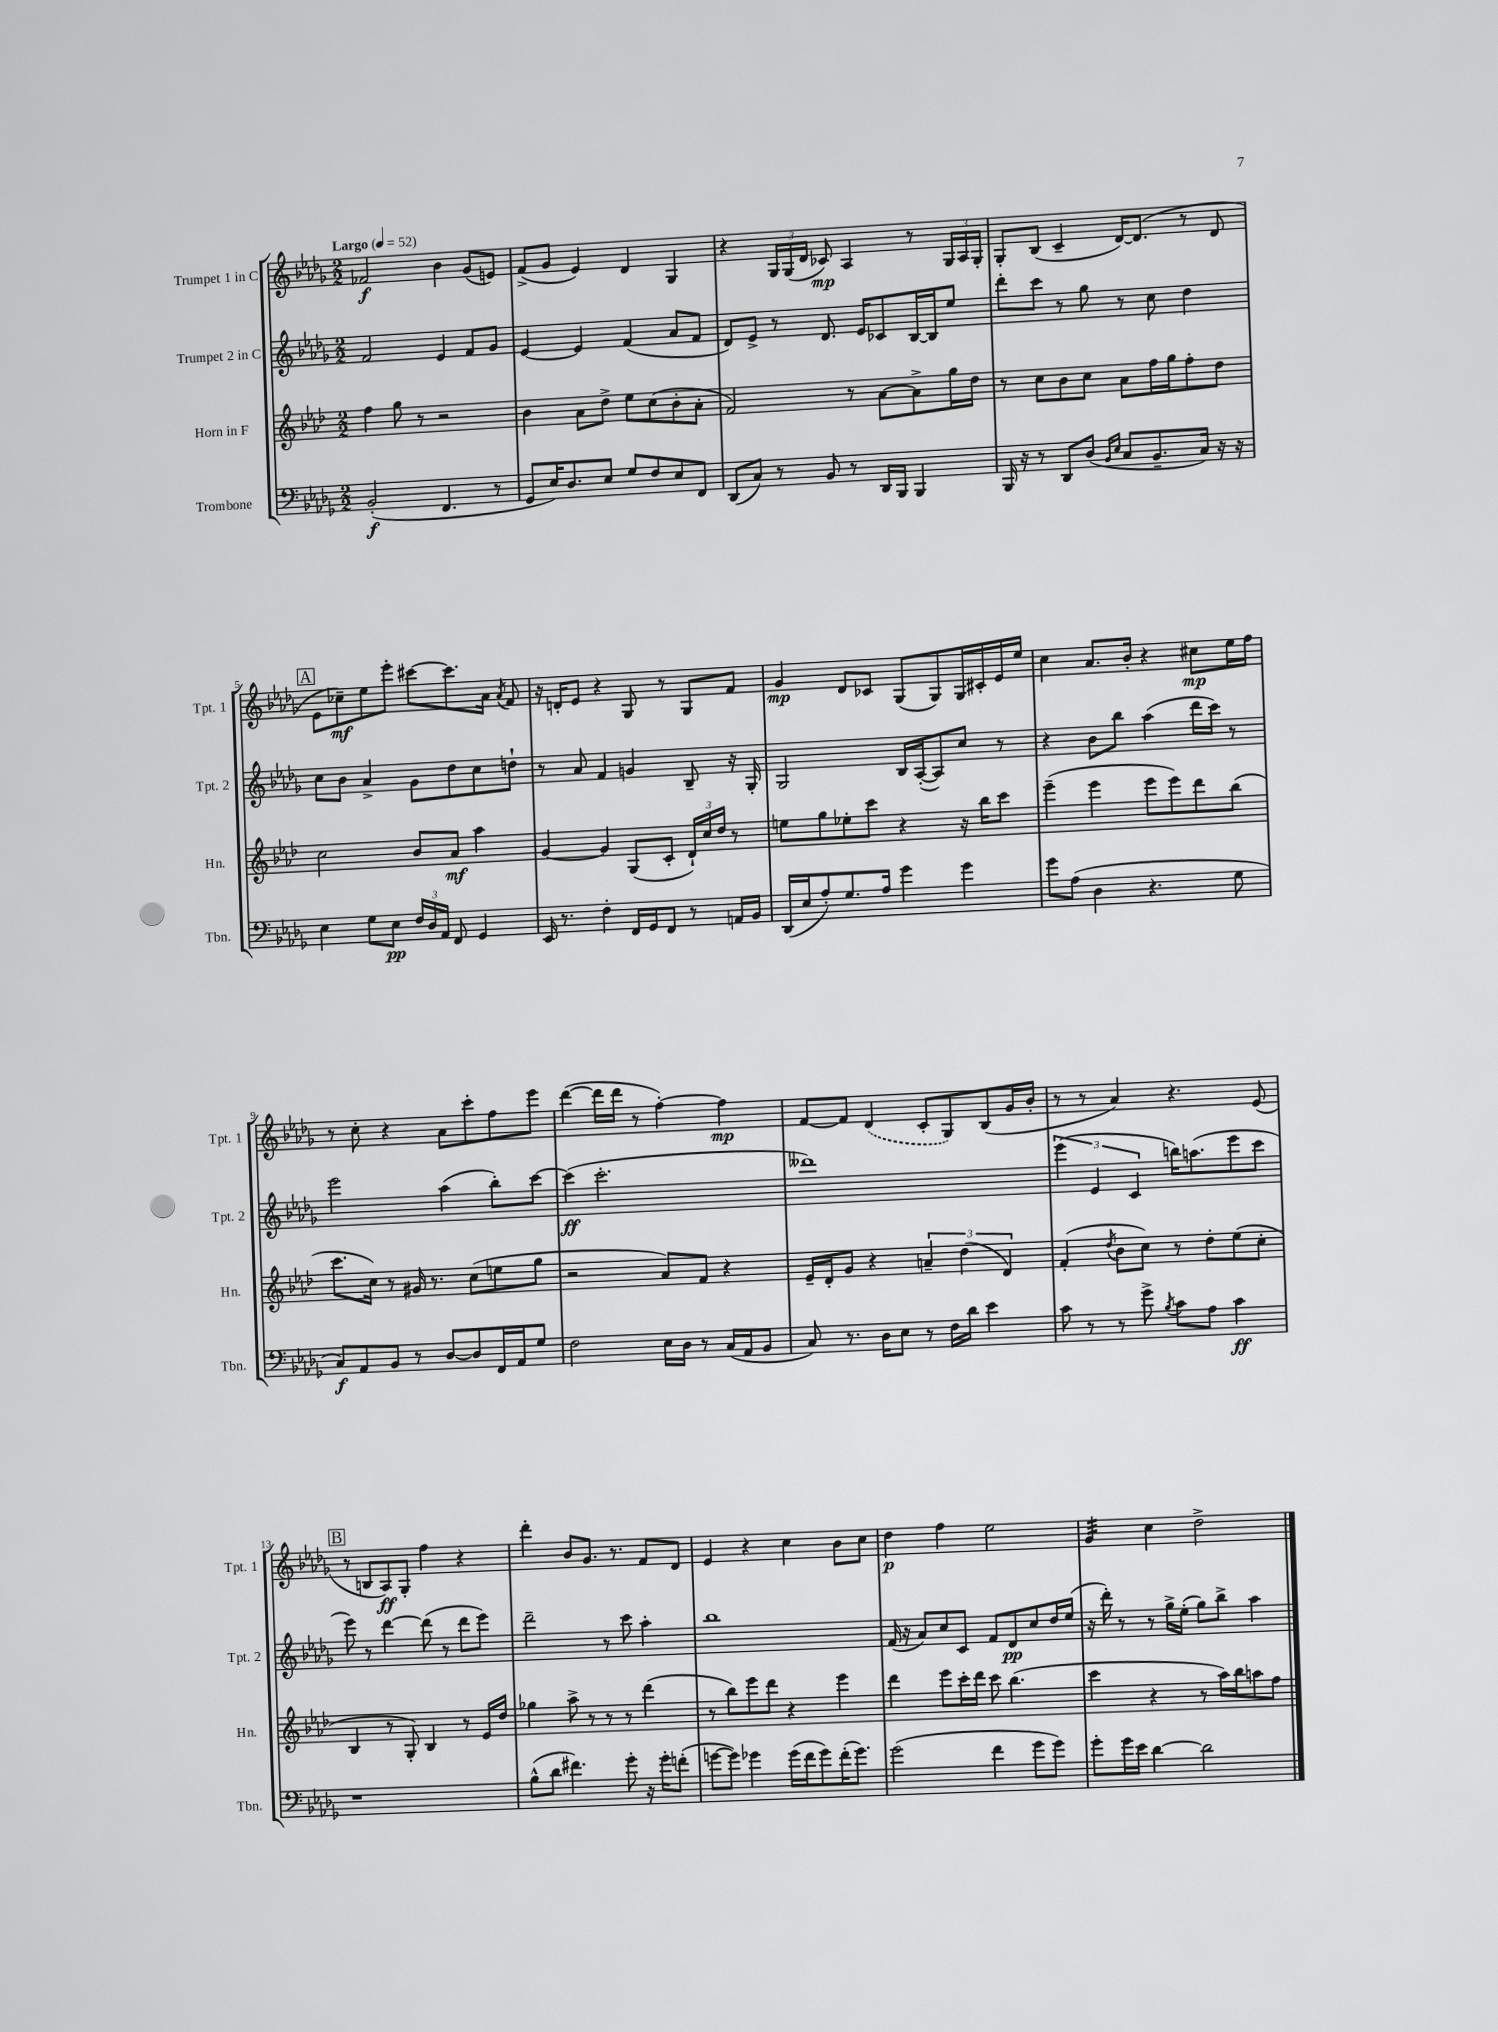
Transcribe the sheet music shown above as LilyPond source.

<<
\new StaffGroup <<
\new Staff = "s0" \with { instrumentName = "Trumpet 1 in C" shortInstrumentName = "Tpt. 1" } {
    \clef treble \key des \major \numericTimeSignature \time 2/2 \tempo "Largo" 4 = 52
    \autoBeamOff fes'2\f bes'4 ges'8[( e'8]) |
    f'8[->( ges'8] ees'4) des'4 ges4 |
    r4 \tuplet 3/2 { ges16[ ges16( des'16] } ces'8\mp) aes4 r8 \tuplet 3/2 { ges16[ aes16 ges16]-. } |
    ges8[-. bes8]( c'4-- des'16[~) des'8.]( r8 des'8 |
    \mark \markup { \box "A" } ees'8[ ces''8--\mf) ees''8 ees'''8]-. cis'''8[~ cis'''8. aes'16] \acciaccatura { aes'8 } f'8 |
    r16 d'16[-. ees'8] r4 ges8 r8 ges8[ f'8] |
    ges'4\mp des'8[ ces'8] ges8[( ges8) ges16 cis'16-. ees'16 ees''16] |
    c''4 aes'8.[ bes'16]-. r4 cis''8[\mp ees''16 f''16] |
    r8 c''8-. r4 aes'8[ c'''8-. f''8 ees'''8] |
    des'''4~( des'''16[ des'''16] r8 f''4~-.) f''4\mp |
    f'8[~ f'8] \once \slurDashed des'4( c'8[-. ges8) bes8( ges'16 bes'16]-. |
    r8 r8 aes'4) r4. ees'8( |
    \mark \markup { \box "B" } r8 b8[ aes8\ff) ges8]-. f''4 r4 |
    des'''4-. bes'8[ ges'8.] r8. f'8[ des'8] |
    ees'4 r4 c''4 bes'8[ c''8] |
    des''4\p f''4 ees''2 |
    ges'4:32 c''4 des''2-> \bar "|." |
}
\new Staff = "s1" \with { instrumentName = "Trumpet 2 in C" shortInstrumentName = "Tpt. 2" } {
    \clef treble \key des \major \numericTimeSignature \time 2/2
    \autoBeamOff f'2 ees'4 f'8[ ges'8] |
    ees'4~ ees'4 f'4( aes'8[ f'8] |
    des'8[) ees'8]-> r8 des'8. ees'16[ ces'8 bes16~ bes16 ees''8] |
    des'''8[-. c'''8] r8 ges''8 r8 c''8 des''4 |
    \mark \markup { \box "A" } c''8[ bes'8] aes'4-> ges'8[ des''8 c''8 d''8]-! |
    r8 aes'8 f'4 g'4 bes8-- r16 ges16-. |
    ges2 bes16[ aes16~-.( aes8) c''8] r8 |
    r4 bes'8[ bes''8] aes''4( des'''16[ c'''16]) r8 |
    ees'''2 aes''4( bes''8[-.) c'''8]~ |
    c'''4\ff( c'''2.-. |
    deses'''1) |
    \tuplet 3/2 { ees'''4( ees'4 c'4 } b''16[) a''8.( ees'''8 c'''8] |
    \mark \markup { \box "B" } ees'''8) r8 des'''4~ des'''8( r8 des'''8[ ees'''8]) |
    des'''2-- r8 c'''8 aes''4-. |
    bes''1 |
    f'16( r16 aes'8[) c''8 c'8] f'8[ des'8\pp c''8 des''16 ees''16]( |
    r16 des'''16-.) r8 r8 ges''16[-> ees''16]-.( ges''8[) bes''8]-> aes''4 \bar "|." |
}
\new Staff = "s2" \with { instrumentName = "Horn in F" shortInstrumentName = "Hn." } {
    \clef treble \key aes \major \numericTimeSignature \time 2/2
    \autoBeamOff f''4 g''8 r8 r2 |
    bes'4 aes'8[ des''8]-> ees''8[ c''8( bes'8-. aes'8]-. |
    f'2) r8 aes'8[~ aes'8-> g''16 des''16] |
    r8 c''8[ bes'8 c''8] aes'8[ f''16 g''16 f''8-. des''8] |
    \mark \markup { \box "A" } c''2 bes'8[ aes'8]\mf aes''4 |
    g'4~ g'4 g8[( c'8]-. \tuplet 3/2 { des'16[-!) c''16 des''16] } r8 |
    e''8[ g''8 ees''8-. c'''8] r4 r16 bes''16[ c'''8] |
    ees'''4--( ees'''4 ees'''8[ ees'''8) des'''8 bes''8]( |
    c'''8.[ c''16]) r8 gis'16 r8. c''8[( e''8 g''8] |
    r2 aes'8[) f'8] r4 |
    ees'16[-- des'16-. g'8] r4 \tuplet 3/2 { a'4-- des''4( des'4) } |
    f'4-.( \acciaccatura { des''8 } bes'8[ c''8]) r8 des''8[-. ees''8( c''8]-. |
    \mark \markup { \box "B" } bes4 r8 g8-.) bes4 r8 ees'16[ des''16] |
    ges''4 aes''8-> r8 r8 r8 des'''4( |
    r8 bes''8[) ees'''8 des'''8] r4 ees'''4 |
    des'''4 ees'''8[ c'''16-. des'''16] c'''8 bes''4.( |
    c'''4 r4 r8 aes''16[) bes''16 a''8 f''8] \bar "|." |
}
\new Staff = "s3" \with { instrumentName = "Trombone" shortInstrumentName = "Tbn." } {
    \clef bass \key des \major \numericTimeSignature \time 2/2
    \autoBeamOff bes,2-.\f( f,4. r8 |
    ges,8[ ees16) des8. ees8] ges8[ f8 ees8 f,8] |
    des,8[( c8]) r8 bes,8 r8 des,16[ bes,,16] bes,,4 |
    bes,,16 r16 r8 des,8[ des8]( \grace { bes,16[ ees16] } c8[ bes,8.-- c16]) r16 r16 |
    \mark \markup { \box "A" } ees4 ges8[ ees8]\pp \tuplet 3/2 { f16[ des16 aes,16] } f,8 ges,4 |
    ees,16 r8. f4-. f,16[ ges,16 f,8] r8 a,16[ bes,16] |
    des,16[( ees16 aes8-.) ges8. aes16] ges'4 ges'4 |
    ges'8[ aes8]( des4 r4. ges8 |
    c8[\f) aes,8 bes,8] r8 des8[~ des8 f,16 aes,16 ges8] |
    f2 ees16[ des16] r8 c16[( aes,16 bes,8] |
    c8) r8. des16[ ees8] r8 f16[ des'16] ees'4 |
    c'8 r8 r8 ges'8-> \acciaccatura { bes8 } c'8[ aes8] c'4\ff |
    \mark \markup { \box "B" } r1 |
    bes8[-^( des'8] fis'4.) ges'8-. r16 ges'16[-. f'8]-.( |
    g'8[~ g'8]) ges'4 ges'16[( f'16 ges'8) f'16-.( ges'8.]) |
    ges'2( f'4 ges'8[ ges'8]) |
    ges'8[-. ges'16 ees'16] des'4~ des'2 \bar "|." |
}
>>
>>
